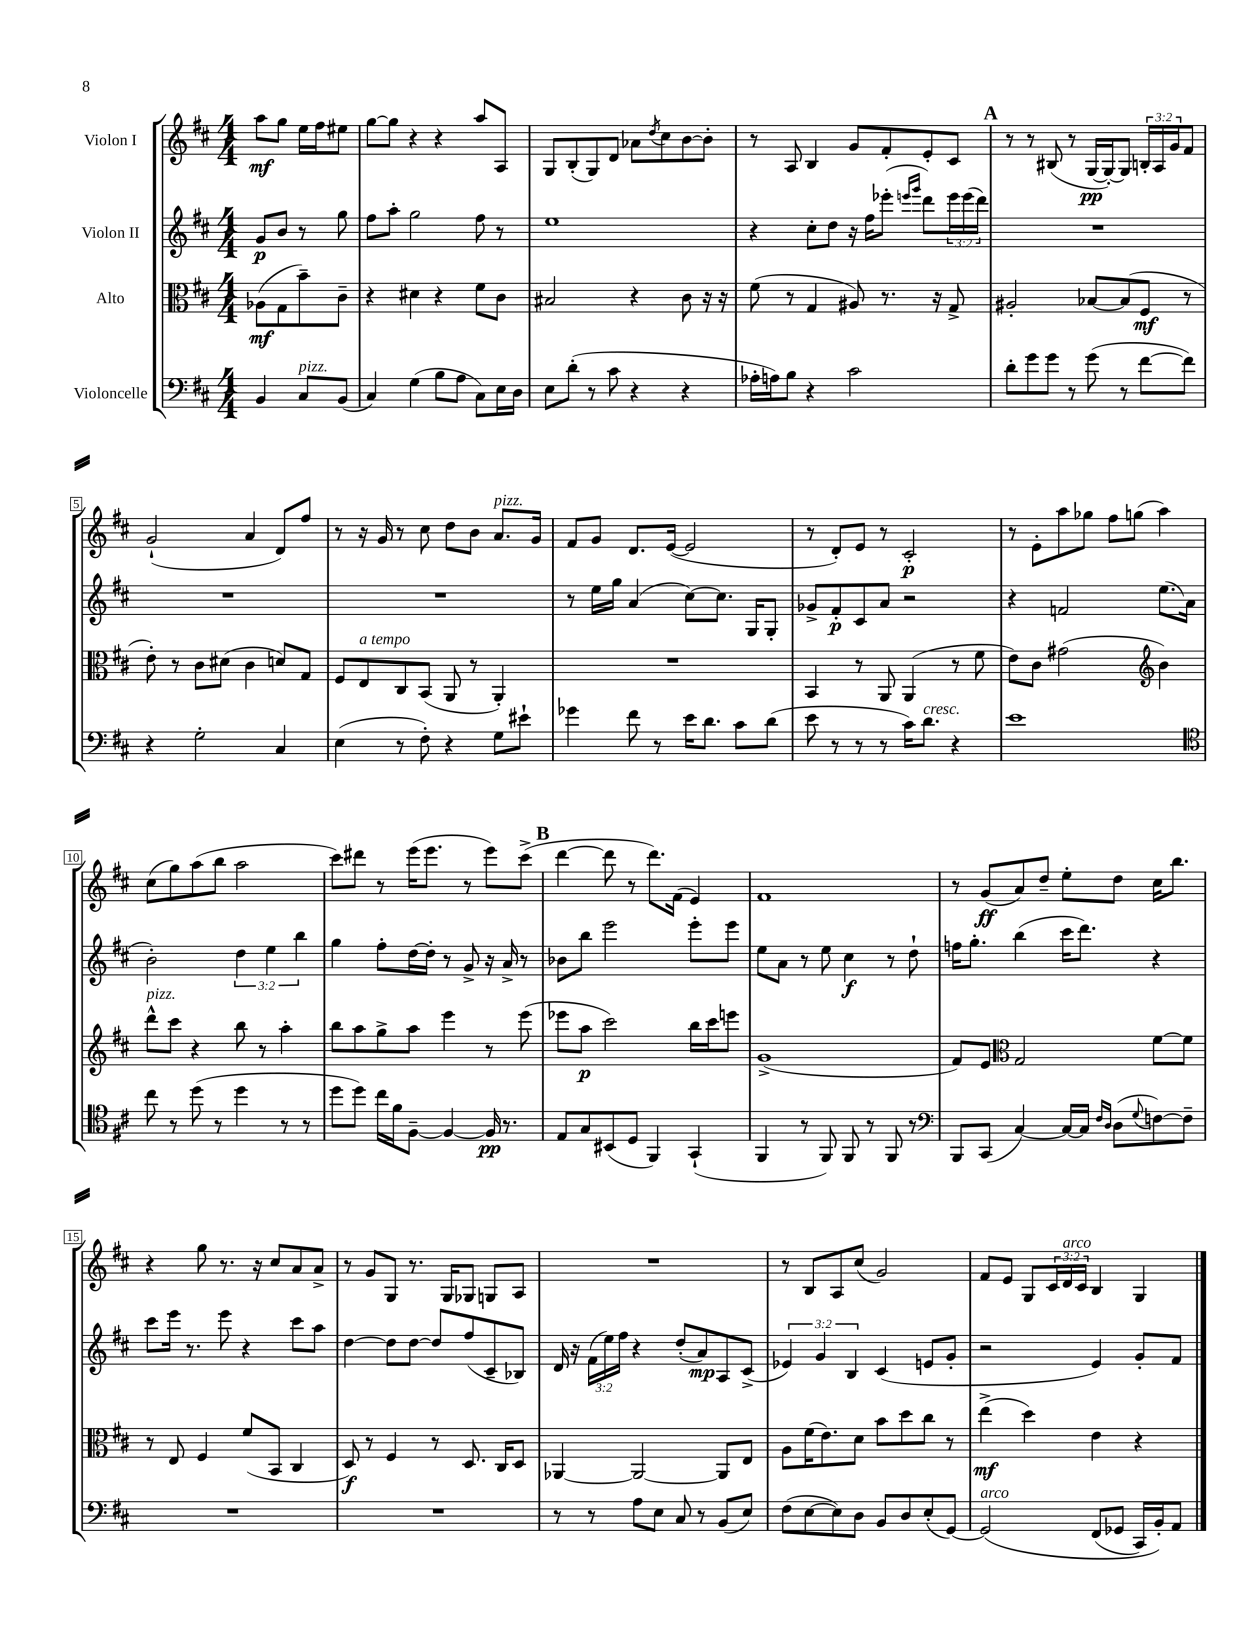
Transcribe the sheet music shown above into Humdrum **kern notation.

**kern	**dynam	**kern	**dynam	**kern	**dynam	**kern	**dynam
*part4	*part4	*part3	*part3	*part2	*part2	*part1	*part1
*staff4	*staff4	*staff3	*staff3	*staff2	*staff2	*staff1	*staff1
*I"Violoncelle	*	*I"Alto	*	*I"Violon II	*	*I"Violon I	*
*clefF4	*	*clefC3	*	*clefG2	*	*clefG2	*
*k[f#c#]	*	*k[f#c#]	*	*k[f#c#]	*	*k[f#c#]	*
*M4/4	*	*M4/4	*	*M4/4	*	*M4/4	*
=	=	=	=	=	=	=	=
4BB/	.	(8A-X\L	mf	8g/L	p	8aa\L	mf
.	.	8G\	.	8b/J	.	8gg\J	.
!LO:TX:a:i:t=pizz.	!	!	!	!	!	!	!
8C#/L	.	8b~\)	.	8r	.	16ee\LL	.
.	.	.	.	.	.	16ff#\J	.
(8BB/J	.	8c#~\J	.	8gg\	.	8ee#X\J	.
=1	=1	=1	=1	=1	=1	=1	=1
4C#/)	.	4r	.	8ff#\L	.	[8gg\L	.
.	.	.	.	8aa'\J	.	8gg\J]	.
(4G\	.	4d#X\	.	2gg\	.	4r	.
8B\L	.	4r	.	.	.	4r	.
8A\J	.	.	.	.	.	.	.
8C#\L)	.	8f#\L	.	8ff#\	.	8aa/L	.
16E\L	.	8c#\J	.	8r	.	8A/J	.
16D\JJ	.	.	.	.	.	.	.
=2	=2	=2	=2	=2	=2	=2	=2
8E\L	.	2B#X/	.	1ee	.	8G/L	.
(8d'\J	.	.	.	.	.	(8B'/	.
8r	.	.	.	.	.	8G/)	.
8c#\	.	.	.	.	.	8d/J	.
4r	.	4r	.	.	.	8a-X\L	.
.	.	.	.	.	.	8qdd/	.
.	.	.	.	.	.	8cc#\	.
4r	.	8c#\	.	.	.	[8b\	.
.	.	16r	.	.	.	8b'\J]	.
.	.	16r	.	.	.	.	.
=3	=3	=3	=3	=3	=3	=3	=3
16A-X'\LL	.	(8f#\	.	4r	.	8r	.
16An\J)	.	.	.	.	.	.	.
8B\J	.	8r	.	.	.	8A/	.
4r	.	4G/	.	8cc#'\L	.	4B/	.
.	.	.	.	8dd\J	.	.	.
2c#\	.	8A#X/)	.	16r	.	8g/L	.
.	.	.	.	16ff#\KL	.	.	.
.	.	8.r	.	(8eee-X'\J	.	8f#'/	.
.	.	.	.	16qqeeen/LL	.	.	.
.	.	.	.	16qqggg/JJ	.	.	.
.	.	.	.	8ddd\L)	.	8e'/	.
.	.	16r	.	.	.	.	.
.	.	8G^/	.	24eee\L	.	8c#/J	.
.	.	.	.	(24eee\	.	.	.
.	.	.	.	24ddd\JJ)	.	.	.
!!LO:REH:place=s1:t=A
=4	=4	=4	=4	=4	=4	=4	=4
8d'\L	.	2A#X'/	.	1r	.	8r	.
8g\	.	.	.	.	.	8r	.
8g\J	.	.	.	.	.	(8B#X/	.
8r	.	.	.	.	.	8r	.
(8g\	.	[8B-X/L	.	.	.	[16G/LL	pp
.	.	.	.	.	.	16G'/J_)	.
8r	.	(8B-/]	.	.	.	8G/J]	.
[8f#\L	.	8F#/J	mf	.	.	24Bn'/LL	.
.	.	.	.	.	.	24A/	.
.	.	.	.	.	.	24g/J	.
8f#\J])	.	8r	.	.	.	8f#/J	.
!!LO:LB:g=z
=5	=5	=5	=5	=5	=5	=5	=5
4r	.	8e'\)	.	1r	.	(2g`/	.
.	.	8r	.	.	.	.	.
2G'\	.	8c#\L	.	.	.	.	.
.	.	(8d#X\J	.	.	.	.	.
.	.	4c#\	.	.	.	4a/	.
4C#/	.	8dn/L)	.	.	.	8d/L)	.
.	.	8G/J	.	.	.	8ff#/J	.
=6	=6	=6	=6	=6	=6	=6	=6
(4E\	.	8F#/L	.	1r	.	8r	.
!	!	!LO:TX:a:i:t=a tempo	!	!	!	!	!
.	.	8E/	.	.	.	16r	.
.	.	.	.	.	.	16g/	.
8r	.	8C#/	.	.	.	8r	.
8F#'\)	.	(8BB/J	.	.	.	8cc#\	.
4r	.	8AA/	.	.	.	8dd\L	.
.	.	8r	.	.	.	8b\J	.
!	!	!	!	!	!	!LO:TX:a:i:t=pizz.	!
8G\L	.	4AA'/)	.	.	.	8.a/L	.
8e#X`\J	.	.	.	.	.	.	.
.	.	.	.	.	.	16g/Jk	.
=7	=7	=7	=7	=7	=7	=7	=7
4g-X\	.	1r	.	8r	.	8f#/L	.
.	.	.	.	16ee\LL	.	8g/J	.
.	.	.	.	16gg\JJ	.	.	.
8f#\	.	.	.	(4a/	.	8.d/L	.
8r	.	.	.	.	.	.	.
.	.	.	.	.	.	([16e/Jk	.
16e\KL	.	.	.	[8cc#\L)	.	2e/]	.
8.d\J	.	.	.	.	.	.	.
.	.	.	.	8.cc#\J]	.	.	.
8c#\L	.	.	.	.	.	.	.
.	.	.	.	16G/KL	.	.	.
(8d\J	.	.	.	8G'/J	.	.	.
=8	=8	=8	=8	=8	=8	=8	=8
8e\	.	4BB/	.	8g-X^/L	.	8r	.
8r	.	.	.	8f#'/	p	8d'/L)	.
8r	.	8r	.	8c#/	.	8e/J	.
8r	.	8AA/	.	8a/J	.	8r	.
16c#\KL)	.	(4AA/	.	2r	.	2c#'/	p
!LO:TX:a:i:t=cresc.	!	!	!	!	!	!	!
8.d\J	.	.	.	.	.	.	.
4r	.	8r	.	.	.	.	.
.	.	8f#\	.	.	.	.	.
=9	=9	=9	=9	=9	=9	=9	=9
1e	.	8e\L)	.	4r	.	8r	.
.	.	8c#\J	.	.	.	8e'\L	.
.	.	(2g#X\	.	2fn/	.	8aa\	.
.	.	.	.	.	.	8gg-X\J	.
.	.	.	.	.	.	8ff#\L	.
.	.	.	.	.	.	(8ggn\J	.
*	*	*clefG2	*	*	*	*	*
.	.	4b\)	.	(8.ee\L	.	4aa\)	.
.	.	.	.	16a\Jk	.	.	.
!!LO:LB:g=z
=10	=10	=10	=10	=10	=10	=10	=10
*clefC4	*	*	*	*	*	*	*
!	!	!LO:TX:a:i:t=pizz.	!	!	!	!	!
8cc#\	.	8ddd^^\L	.	2b'\)	.	(8cc#\L	.
8r	.	8ccc#\J	.	.	.	8gg\)	.
(8dd\	.	4r	.	.	.	(8aa\	.
8r	.	.	.	.	.	8bb\J	.
4dd\	.	8bb\	.	6dd\	.	2aa\	.
.	.	8r	.	.	.	.	.
.	.	.	.	6ee\	.	.	.
8r	.	4aa'\	.	.	.	.	.
.	.	.	.	6bb\	.	.	.
8r	.	.	.	.	.	.	.
=11	=11	=11	=11	=11	=11	=11	=11
8dd\L	.	8bb\L	.	4gg\	.	8ccc#\L)	.
8dd\J)	.	8aa\	.	.	.	8ddd#X\J	.
16cc#\LL	.	8gg^\	.	8ff#'\L	.	8r	.
16f#\J	.	.	.	.	.	.	.
[8F#~\J	.	8aa\J	.	[16dd\L	.	(16eee\KL	.
.	.	.	.	16dd'\JJ]	.	8.eee\J	.
4F#/_	.	4eee\	.	8r	.	.	.
.	.	.	.	8g^/	.	8r	.
16F#/]	pp	8r	.	16r	.	8eee\L)	.
8.r	.	.	.	16a^/	.	.	.
.	.	(8eee\	.	8r	.	(8ccc#^\J	.
!!LO:REH:place=s1:t=B
=12	=12	=12	=12	=12	=12	=12	=12
8E/L	.	8eee-X\L	.	8b-X\L	.	[4ddd\	.
8G/	.	8aa\J	p	8bb\J	.	.	.
(8BB#X/	.	2ccc#\)	.	2eee\	.	8ddd\]	.
8D/J	.	.	.	.	.	8r	.
4FF#/)	.	.	.	.	.	8.ddd\L)	.
.	.	.	.	.	.	(16f#\Jk	.
(4GG`/	.	16bb\LL	.	8eee'\L	.	4e/)	.
.	.	16ccc#\J	.	.	.	.	.
.	.	8eeen\J	.	8eee\J	.	.	.
=13	=13	=13	=13	=13	=13	=13	=13
4FF#/	.	(1g^	.	8ee\L	.	1f#	.
.	.	.	.	8a\J	.	.	.
8r	.	.	.	8r	.	.	.
8FF#/)	.	.	.	8ee\	.	.	.
8FF#/	.	.	.	4cc#\	f	.	.
8r	.	.	.	.	.	.	.
8FF#/	.	.	.	8r	.	.	.
8r	.	.	.	8dd`\	.	.	.
=14	=14	=14	=14	=14	=14	=14	=14
*clefF4	*	*	*	*	*	*	*
8BBB/L	.	8f#/L)	.	16ffn\KL	.	8r	.
.	.	.	.	8.gg'\J	.	.	.
(8CC#/J	.	8e/J	.	.	.	(8g/L	ff
*	*	*clefC3	*	*	*	*	*
[4C#/)	.	2G/	.	(4bb\	.	8a/)	.
.	.	.	.	.	.	8dd~/J	.
16C#/LL_	.	.	.	16ccc#\KL	.	8ee'\L	.
16C#/JJ]	.	.	.	8.ddd\J)	.	.	.
16qqF#/LL	.	.	.	.	.	.	.
16qqD/JJ	.	.	.	.	.	.	.
(8D\L	.	.	.	.	.	8dd\J	.
8qqG/	.	.	.	.	.	.	.
[8Fn\)	.	[8f#\L	.	4r	.	16cc#\KL	.
.	.	.	.	.	.	8.bb\J	.
8F~\J]	.	8f#\J]	.	.	.	.	.
!!LO:LB:g=z
=15	=15	=15	=15	=15	=15	=15	=15
1r	.	8r	.	8ccc#\L	.	4r	.
.	.	8E/	.	16eee\Jk	.	.	.
.	.	.	.	8.r	.	.	.
.	.	4F#/	.	.	.	8gg\	.
.	.	.	.	8eee\	.	8.r	.
.	.	(8f#/L	.	4r	.	.	.
.	.	.	.	.	.	16r	.
.	.	8BB/J	.	.	.	8cc#/L	.
.	.	4C#/	.	8ccc#\L	.	8a/	.
.	.	.	.	8aa\J	.	8a^/J	.
=16	=16	=16	=16	=16	=16	=16	=16
1r	.	8D/)	f	[4dd\	.	8r	.
.	.	8r	.	.	.	8g/L	.
.	.	4F#/	.	8dd\L]	.	8G/J	.
.	.	.	.	[8dd\J	.	8.r	.
.	.	8r	.	8dd/L]	.	.	.
.	.	.	.	.	.	16G/KL	.
.	.	8.D/	.	(8ff#/	.	8G-X/J	.
.	.	.	.	8c#~/	.	8Gn/L	.
.	.	16C#/KL	.	.	.	.	.
.	.	8D/J	.	8B-X/J)	.	8A/J	.
=17	=17	=17	=17	=17	=17	=17	=17
8r	.	[4AA-X/	.	16d/	.	1r	.
.	.	.	.	16r	.	.	.
8r	.	.	.	(24f#\LL	.	.	.
.	.	.	.	24ee\)	.	.	.
.	.	.	.	24ff#\JJ	.	.	.
8A\L	.	2AA-/_	.	4r	.	.	.
8E\J	.	.	.	.	.	.	.
8C#/	.	.	.	(8dd'/L	.	.	.
8r	.	.	.	8a/)	mp	.	.
(8BB/L	.	8AA-/L]	.	8A/	.	.	.
8E/J)	.	8E/J	.	(8c#^/J	.	.	.
=18	=18	=18	=18	=18	=18	=18	=18
(8F#\L	.	8A\L	.	6e-X/)	.	8r	.
[8E\	.	(16f#\K	.	.	.	8B/L	.
.	.	.	.	6g/	.	.	.
.	.	8.e\)	.	.	.	.	.
8E\])	.	.	.	.	.	8A/	.
.	.	.	.	6B/	.	.	.
8D\J	.	8d\J	.	.	.	(8cc#/J	.
8BB/L	.	8b\L	.	(4c#/	.	2g/)	.
8D/	.	8dd\	.	.	.	.	.
(8E'/	.	8cc#\J	.	8en/L	.	.	.
[8GG/J)	.	8r	.	8g'/J	.	.	.
=19	=19	=19	=19	=19	=19	=19	=19
!LO:TX:a:i:t=arco	!	!	!	!	!	!	!
(2GG/]	.	(4ee^\	mf	2r	.	8f#/L	.
.	.	.	.	.	.	8e/J	.
.	.	4dd\)	.	.	.	8G/L	.
.	.	.	.	.	.	24c#/L	.
!	!	!	!	!	!	!LO:TX:a:i:t=arco	!
.	.	.	.	.	.	24d/	.
.	.	.	.	.	.	24c#/JJ	.
(8FF#/L	.	4e\	.	4e/)	.	4B/	.
8GG-X/J	.	.	.	.	.	.	.
16CC#/LL)	.	4r	.	8g'/L	.	4G/	.
16BB'/J)	.	.	.	.	.	.	.
8AA/J	.	.	.	8f#/J	.	.	.
==	==	==	==	==	==	==	==
*-	*-	*-	*-	*-	*-	*-	*-
